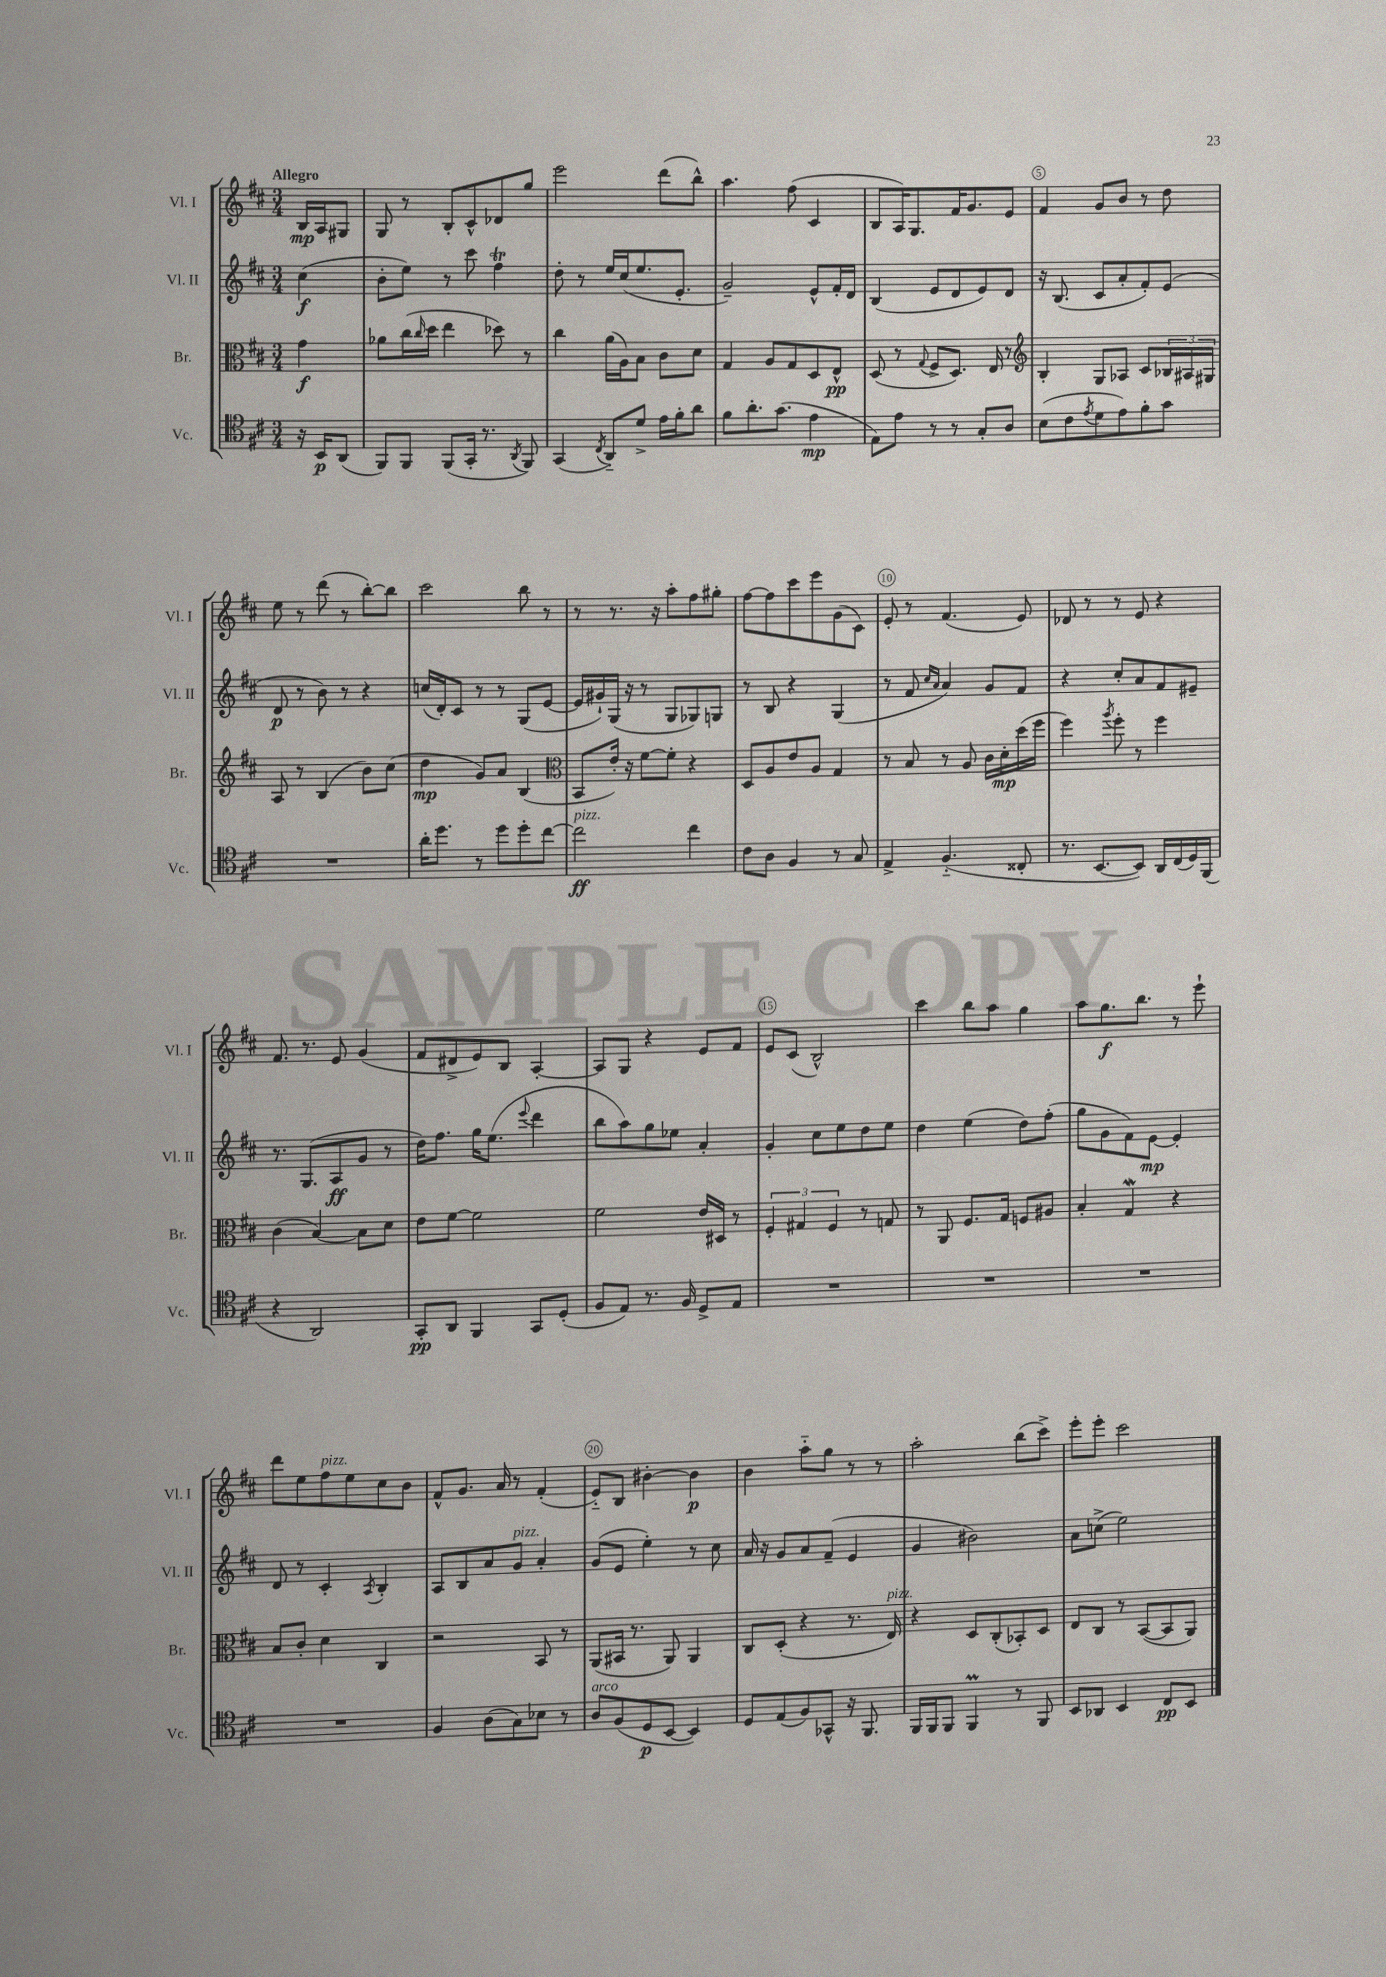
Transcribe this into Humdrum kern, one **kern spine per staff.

**kern	**kern	**kern	**kern
*staff4	*staff3	*staff2	*staff1
*clefC4	*clefC3	*clefG2	*clefG2
*k[f#c#]	*k[f#c#]	*k[f#c#]	*k[f#c#]
*M3/4	*M3/4	*M3/4	*M3/4
16r	4g	(4cc#	16B
16BB	.	.	16A
(8AA	.	.	8G#
=	=	=	=
8FF#)	8a-	8b'	8G
8FF#	(16cc#	8ee)	8r
.	16qqcc#	.	.
.	16dd	.	.
(8FF#	4ee	8r	8B'
16GG'	.	8ccc#	8c#^^
8.r	.	.	.
.	8dd-)	4ff#	8d-
8qAA	.	.	.
8FF#)	8r	.	8gg
=	=	=	=
(4GG	4cc#	8dd'	2eee
.	.	8r	.
8qC#	.	.	.
8AA'~)	(16a	16ee	.
.	16A)	(16cc#	.
8d^	8B	8.ee	.
16e	8c#	.	(8ddd
16f#'	.	8.e'	.
8a	8d	.	8bb^^)
=	=	=	=
8f#	4G	2g~)	4.aa
8.a'	.	.	.
.	8A	.	.
(8.g	.	.	.
.	8G	.	(8ff#
4e	8D	8e^^	4c#
.	8E^^	16f#'	.
.	.	16d	.
=	=	=	=
8E)	(8D	(4B	8B
8e	8r	.	16A)
.	.	.	8.G
.	8qqG	.	.
8r	8F#^	8e	.
8r	8.D)	8d	16f#
.	.	.	8.g
8G'	.	8e)	.
.	16E	.	.
8A	8r	8d	8e
=	=	=	=
*	*clefG2	*	*
(8B	4B'	16r	4f#
.	.	(8.B	.
8c#	.	.	.
8qe	.	.	.
8d	8G	8c#	8g
8e)	8A-	8a'	8b
8f#'	8c#	8f#')	8r
8g	24B-	(8e	8dd
.	24A#	.	.
.	24G#	.	.
=	=	=	=
2.r	8A	8d	8ee
.	8r	8r	8r
.	(4B	8b)	(8ddd
.	.	8r	8r
.	8b)	4r	[8bb')
.	(8cc#	.	8bb]
=	=	=	=
16a'	4dd	(16cc	2ccc#
8.dd	.	16d')	.
.	.	8c#	.
8r	8g)	8r	.
8dd	8a	8r	.
8dd'	(4B	(8G	8bb
[8cc#	.	[8e	8r
=	=	=	=
*	*clefC3	*	*
2cc#]	8BB	16e]	8r
.	.	16g#`)	.
.	16e')	(16G	8.r
.	16r	16r	.
.	[8f#	8r	.
.	.	.	16r
.	8f#']	8G	8aa'
4cc#	4r	8G-)	8ff#
.	.	8G	8gg#'
=	=	=	=
8c#	8D	8r	[8ff#
8A	8A	8B	8ff#]
4F#	8e	4r	8ccc#
.	8A	.	8eee
8r	4G	(4G	(8g
8G	.	.	8c#)
=	=	=	=
4E^	8r	8r	8e'
.	8B	8f#	8r
.	.	16qqcc#	.
.	.	16qqa	.
(4.F#'~	8r	4a)	(4.f#
.	8A	.	.
.	16c#	8g	.
.	16d'	.	.
8C##'	(16dd	8f#	8e)
.	16ff#	.	.
=	=	=	=
8.r	4ff#)	4r	8d-
.	.	.	8r
[8.BB	.	.	.
.	8qaa	.	.
.	8ff#'	8cc#'	8r
8BB])	8r	8a	8e
16AA	4ff#	8f#	4r
(16C#	.	.	.
16D)	.	8e#~	.
(16FF#	.	.	.
=	=	=	=
4r	(4c#	8.r	8.f#
.	.	(8.G	8.r
2AA)	[4B)	.	.
.	.	8A	8e
.	8B]	8g	(4g
.	8d	8r	.
=	=	=	=
8GG'	8e	16dd)	8f#
.	.	8.ff#	.
8AA	[8f#	.	8d#^
4FF#	2f#]	16gg	8e)
.	.	(8.ee	.
.	.	.	8B
.	.	8qqeee	.
8GG	.	4ddd	[4A'
(8D'	.	.	.
=	=	=	=
8F#	2f#	8bb	8A]
8E)	.	8aa)	8G
8.r	.	8gg	4r
.	.	8ee-	.
16F#	.	.	.
8D^	16e	4a'	8e
.	16D#	.	.
8E	8r	.	8f#
=	=	=	=
2.r	6F#'	4g'	8e
.	.	.	(8c#
.	6G#	.	.
.	.	8cc#	2B^^)
.	6F#	.	.
.	.	8ee	.
.	8r	8dd	.
.	8G	8ee	.
=	=	=	=
2.r	8r	4dd	4ccc#
.	8AA	.	.
.	8.F#	(4ee	8bb
.	.	.	8aa
.	16G	.	.
.	8F	8dd)	4gg
.	8A#	(8ff#'	.
=	=	=	=
2.r	4B'	8gg	8aa
.	.	8g	8.gg
.	4G	8f#)	.
.	.	.	8.bb
.	.	[8e	.
.	4r	4e']	8r
.	.	.	8eee`
=	=	=	=
2.r	8B	8d	8ddd
.	8c#'	8r	8ee
.	4d	4c#'	8ff#
.	.	.	8ee
.	.	8qA	.
.	4C#	4B'	8cc#
.	.	.	8b
=	=	=	=
4F#	2r	8A	8f#^^
.	.	8B	8.g
(8A	.	8a	.
.	.	.	16a
8G)	.	8g	8r
8B-	8BB	4a'	(4f#'
8r	8r	.	.
=	=	=	=
8A	(8AA	(8g	8e'~)
(8F#	16BB#	8e	8B
.	8.r	.	.
8D	.	4ee')	[4b#'
[8BB	8AA)	.	.
4BB])	4AA	8r	4b#]
.	.	8cc#	.
=	=	=	=
8D	8C#	16a	4b
.	.	16r	.
(8E	(8D'	8g	.
8F#)	4r	8a	8aa'~
8GG-^^	.	(8f#~	8gg
16r	8.r	4e	8r
8.FF#	.	.	.
.	.	.	8r
.	16E)	.	.
=	=	=	=
16FF#	4r	4g	2aa'
16FF#	.	.	.
8FF#	.	.	.
4FF#	8D	2b#)	.
.	(8C#'	.	.
8r	8BB-')	.	(8bb
8FF#	8D	.	8ccc#^)
=	=	=	=
8BB	8E	8a	8eee'
8AA-	8C#	(8cc^	8eee'
4BB	8r	2ee)	2ccc#
.	([8BB	.	.
8C#	8BB]	.	.
8BB	8AA)	.	.
==	==	==	==
*-	*-	*-	*-
